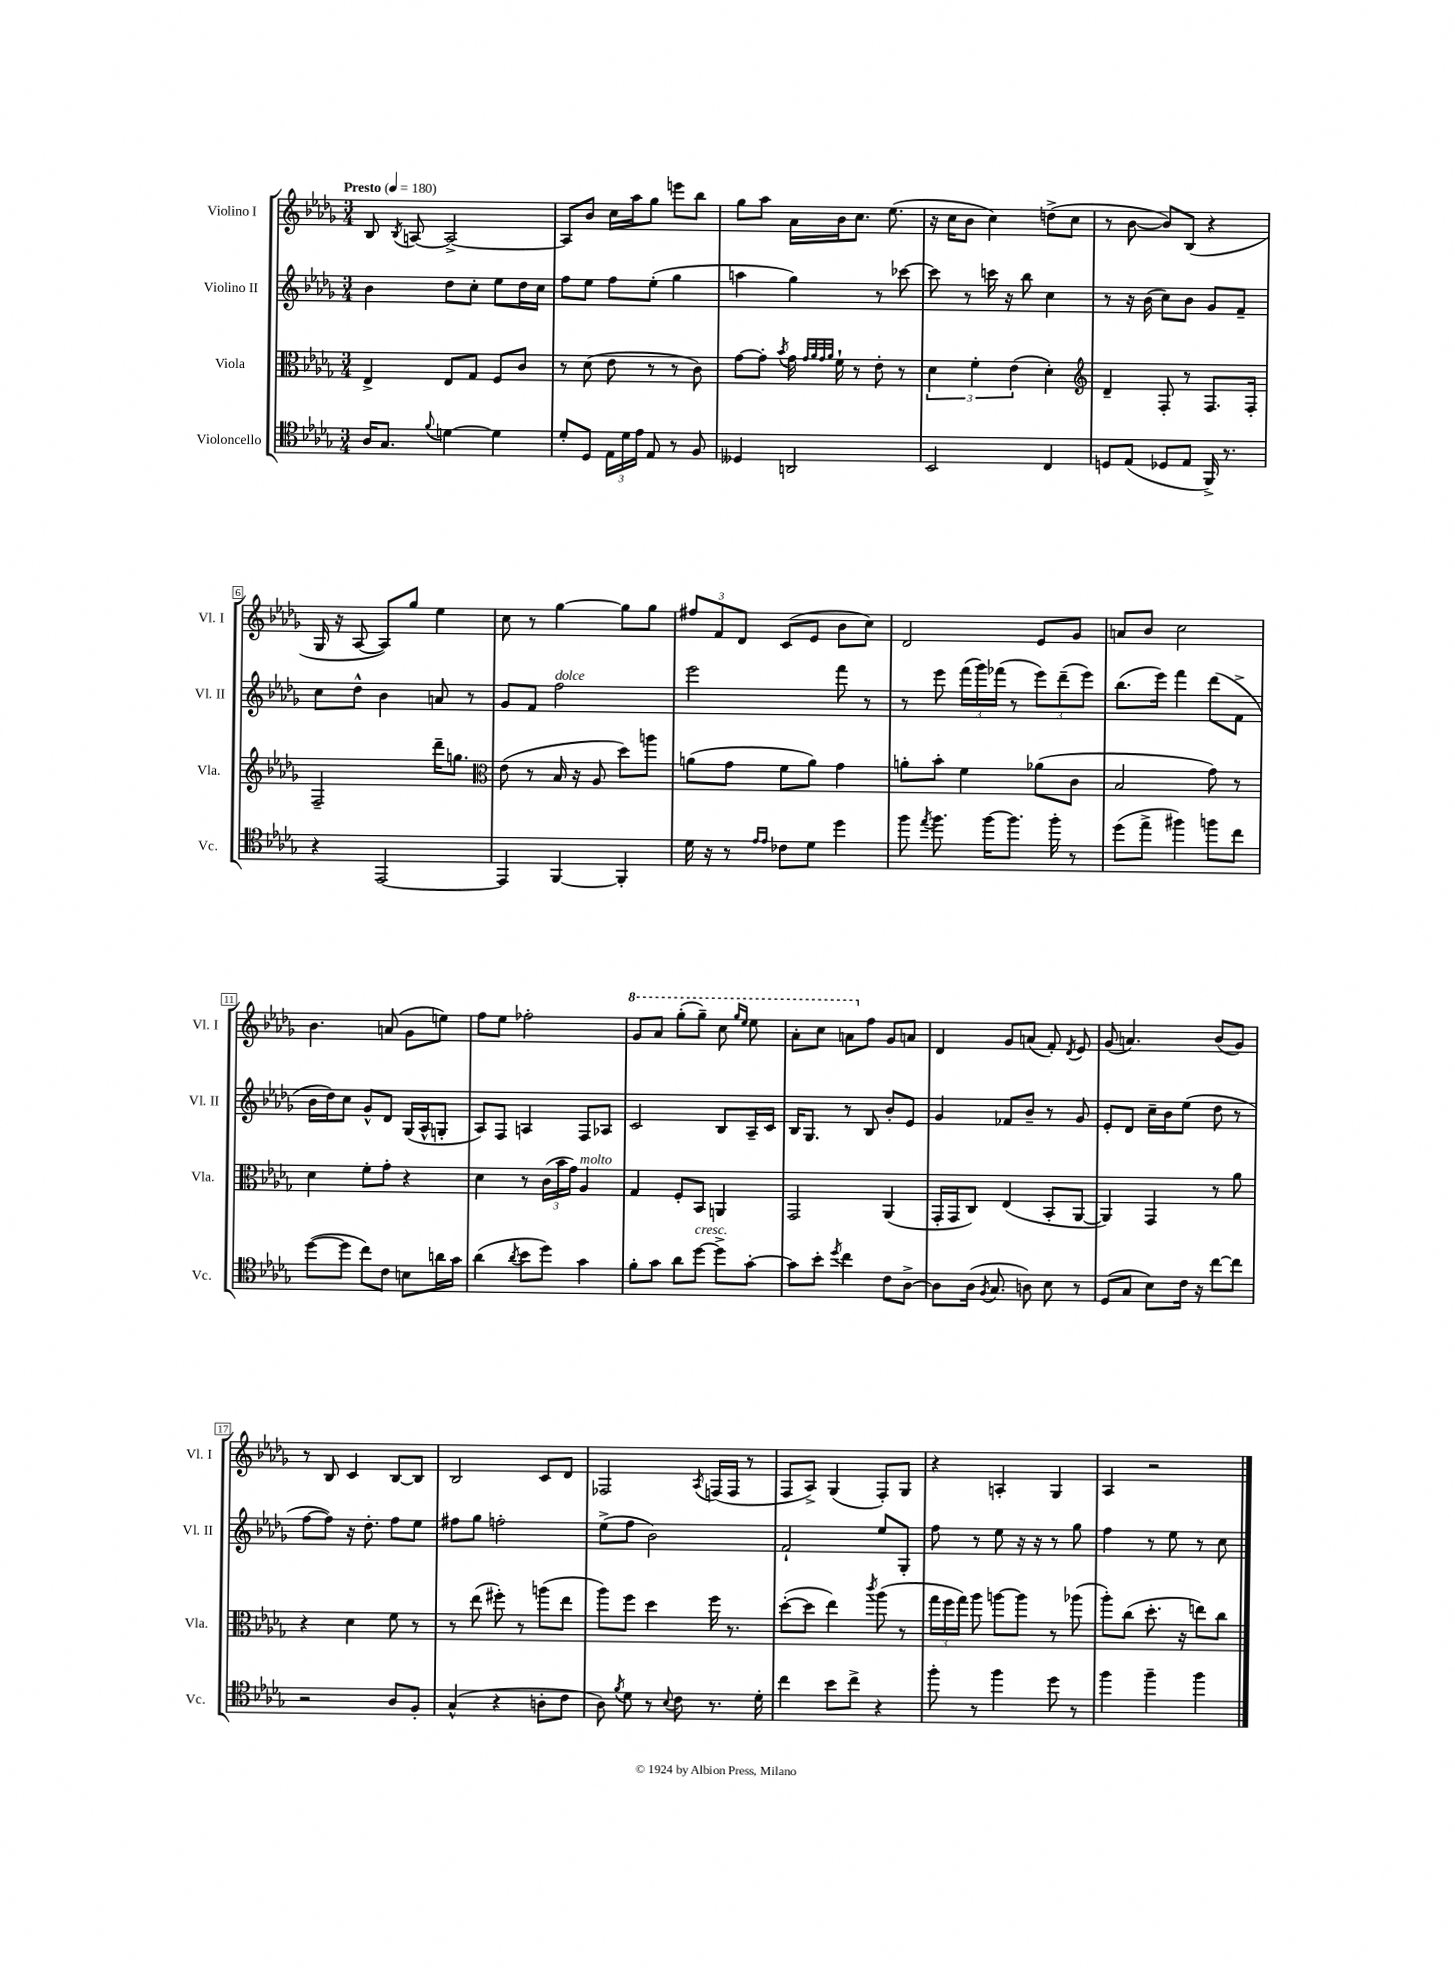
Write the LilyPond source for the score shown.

<<
\new StaffGroup <<
\new Staff = "s0" \with { instrumentName = "Violino I" shortInstrumentName = "Vl. I" } {
    \clef treble \key des \major \numericTimeSignature \time 3/4 \tempo "Presto" 4 = 180
    \autoBeamOff bes8 \acciaccatura { bes8 } a8~ a2~-> |
    a8[ bes'8] c''16[ aes''16 ges''8] e'''8[ bes''8] |
    ges''8[ aes''8] aes'16[ bes'16 c''8.] ees''8.( |
    r16 c''16[ bes'8] c''4) d''8[->( c''8] |
    r8 bes'8~ bes'8[) bes8]( r4 |
    ges16 r16 aes8~ aes8[) ges''8] ees''4 |
    c''8 r8 ges''4~ ges''8[ ges''8] |
    \tuplet 3/2 { fis''8[ f'8 des'8] } c'8[( ees'8] bes'8[ c''8]) |
    des'2 ees'8[ ges'8] |
    a'8[ bes'8] c''2 |
    bes'4. a'8( ges'8[ e''8]) |
    f''8[ ees''8] fes''2-. |
    \ottava #1 ges''8[ aes''8] ges'''8[-.( ges'''8]--) c'''8 \grace { ges'''16[ ees'''16] } ees'''8 |
    aes''8[-. c'''8] a''8[ \ottava #0 f''8] ges'8[ a'8] |
    des'4 ges'8[ a'8]( f'8-.) \acciaccatura { des'8 } ees'8 |
    ges'8( a'4.) bes'8[( ges'8]) |
    r8 bes8 c'4 bes8[~ bes8] |
    bes2 c'8[ des'8] |
    fes2 \acciaccatura { aes8 } f16[( f16] r8 |
    f8[ aes8]->) ges4( f8[-.) ges8] |
    r4 a4-. ges4 |
    aes4 r2 \bar "|." |
}
\new Staff = "s1" \with { instrumentName = "Violino II" shortInstrumentName = "Vl. II" } {
    \clef treble \key des \major \numericTimeSignature \time 3/4
    \autoBeamOff bes'4 des''8[ c''8]-. ees''8[ des''16 c''16] |
    f''8[ ees''8] f''8[ ees''8]-.( ges''4 |
    a''4 ges''4) r8 ces'''8~ |
    ces'''8 r8 c'''16 r16 bes''8 c''4 |
    r8 r16 bes'16( c''8[) bes'8] ges'8[ f'8]-- |
    c''8[ des''8]-^ bes'4 a'8 r8 |
    ges'8[ f'8] f''2^\markup { \italic "dolce" } |
    ees'''2 f'''8 r8 |
    r8 ees'''8 \tuplet 3/2 { f'''16[( ges'''16) fes'''16]( } r8 \tuplet 3/2 { ees'''8[) des'''8--( ees'''8]) } |
    bes''8.[( ees'''16]) f'''4 des'''8[( f'8]-> |
    bes'16[ des''16) c''8] ges'8[-^ des'8] ges16[( aes16-^ g8]-. |
    aes8[) f8] a4 f8[ aes8] |
    c'2 bes8[ aes16-- c'16] |
    bes16[ ges8.] r8 bes8 bes'8[-. ees'8] |
    ges'4 fes'8[ bes'8]-- r8 ges'8 |
    ees'8[-. des'8] c''16[-- bes'16 ees''8]( des''8 r8 |
    f''8[~ f''8]) r16 des''8.-. f''8[ ees''8] |
    fis''8[ ges''8] f''2-. |
    ees''8[->( f''8] bes'2) |
    f'2-! ees''8[ ges8]-. |
    f''8 r8 ees''8 r16 r16 r8 ges''8 |
    f''4 r8 ees''8 r8 c''8 \bar "|." |
}
\new Staff = "s2" \with { instrumentName = "Viola" shortInstrumentName = "Vla." } {
    \clef alto \key des \major \numericTimeSignature \time 3/4
    \autoBeamOff ees4-> ees8[ ges8] f8[ c'8] |
    r8 des'8( ees'8 r8 r8 c'8) |
    ges'8[~ ges'8]-. \acciaccatura { bes'8 } ges'16 \grace { ges'32[ aes'32 ges'32 aes'32] } f'16-! r8 ees'8-. r8 |
    \tuplet 3/2 { des'4 f'4-. ees'4( } des'4-.) |
    \clef treble des'4-- f8-. r8 f8.[ f16]-. |
    f2-- des'''16[-- g''8.] |
    \clef alto ees'8( r8 bes16 r16 aes8 des''8[) a''8] |
    a'8[( ges'8] f'8[ a'8]) ges'4 |
    a'8[-. bes'8]-. f'4 aes'8[( c'8] |
    bes2 ges'8) r8 |
    des'4 f'8[-. ges'8]-. r4 |
    des'4 r8 \tuplet 3/2 { c'16[( bes'16 ges'16]) } aes4^\markup { \italic "molto" } |
    ges4 f8[-. bes,8] a,4 |
    ges,2 aes,4( |
    ges,16[-. ges,16 c8]) ees4( bes,8[-. aes,8]~ |
    aes,4) ges,4 r8 aes'8 |
    r4 des'4 f'8 r8 |
    r8 ees''8( fis''8-.) r8 a''8[( ees''8] |
    aes''8[) f''8] des''4 f''16 r8. |
    des''8[~-.( des''8] ees''4) \acciaccatura { c'''8 } aes''8( r8 |
    \tuplet 3/2 { ges''16[ f''16 ges''16]) } aes''8 a''8[~ a''8] r8 aes''8( |
    aes''8[-.) c''8]( des''8.-. r16 e''8[) c''8] \bar "|." |
}
\new Staff = "s3" \with { instrumentName = "Violoncello" shortInstrumentName = "Vc." } {
    \clef tenor \key des \major \numericTimeSignature \time 3/4
    \autoBeamOff aes16[ ges8.] \appoggiatura { f'8 } d'4~ d'4 |
    des'8[-. des8] \tuplet 3/2 { ees16[ des'16 ees'16] } ees8 r8 f8 |
    deses4 a,2 |
    bes,2 c4 |
    d8[ ees8]( des8[ ees8] f,16->) r8. |
    r4 ees,2~ |
    ees,4 f,4~ f,4-. |
    des'16 r16 r8 \grace { ees'16[ ees'16] } ces'8[ des'8] des''4 |
    f''8 \acciaccatura { ees''8 } f''8. f''16[~ f''8.] f''16-. r8 |
    des''8[( ees''8]-> fis''4) f''8[ c''8] |
    des''8[~( des''8] c''8[) c'8] b8[ a'16 ges'16] |
    aes'4( \acciaccatura { aes'8 } bes'8[ des''8]) ges'4 |
    f'8[-. ges'8] aes'8[ des''8]~^\markup { \italic "cresc." } des''8[-> ges'8]~-. |
    ges'8[ bes'8]-. \acciaccatura { des''8 } c''4 c'8[ aes8]~-> |
    aes8[ aes16]( \acciaccatura { f8 } ges8. a8) bes8 r8 |
    des8[( ges8] bes8[) c'16] r16 c''8[~ c''8] |
    r2 aes8[ f8]-. |
    ges4-^( r4 a8[-. c'8] |
    aes8) \acciaccatura { f'8 } des'8 r8 \appoggiatura { bes8 } c'8 r8. des'16-. |
    c''4 bes'8[ c''8]-> r4 |
    f''8-. r8 f''4 des''8 r8 |
    f''4 f''4-- f''4 \bar "|." |
}
>>
>>
\layout { \context { \Score \override BarNumber.stencil = #(make-stencil-boxer 0.1 0.3 ly:text-interface::print) } }
